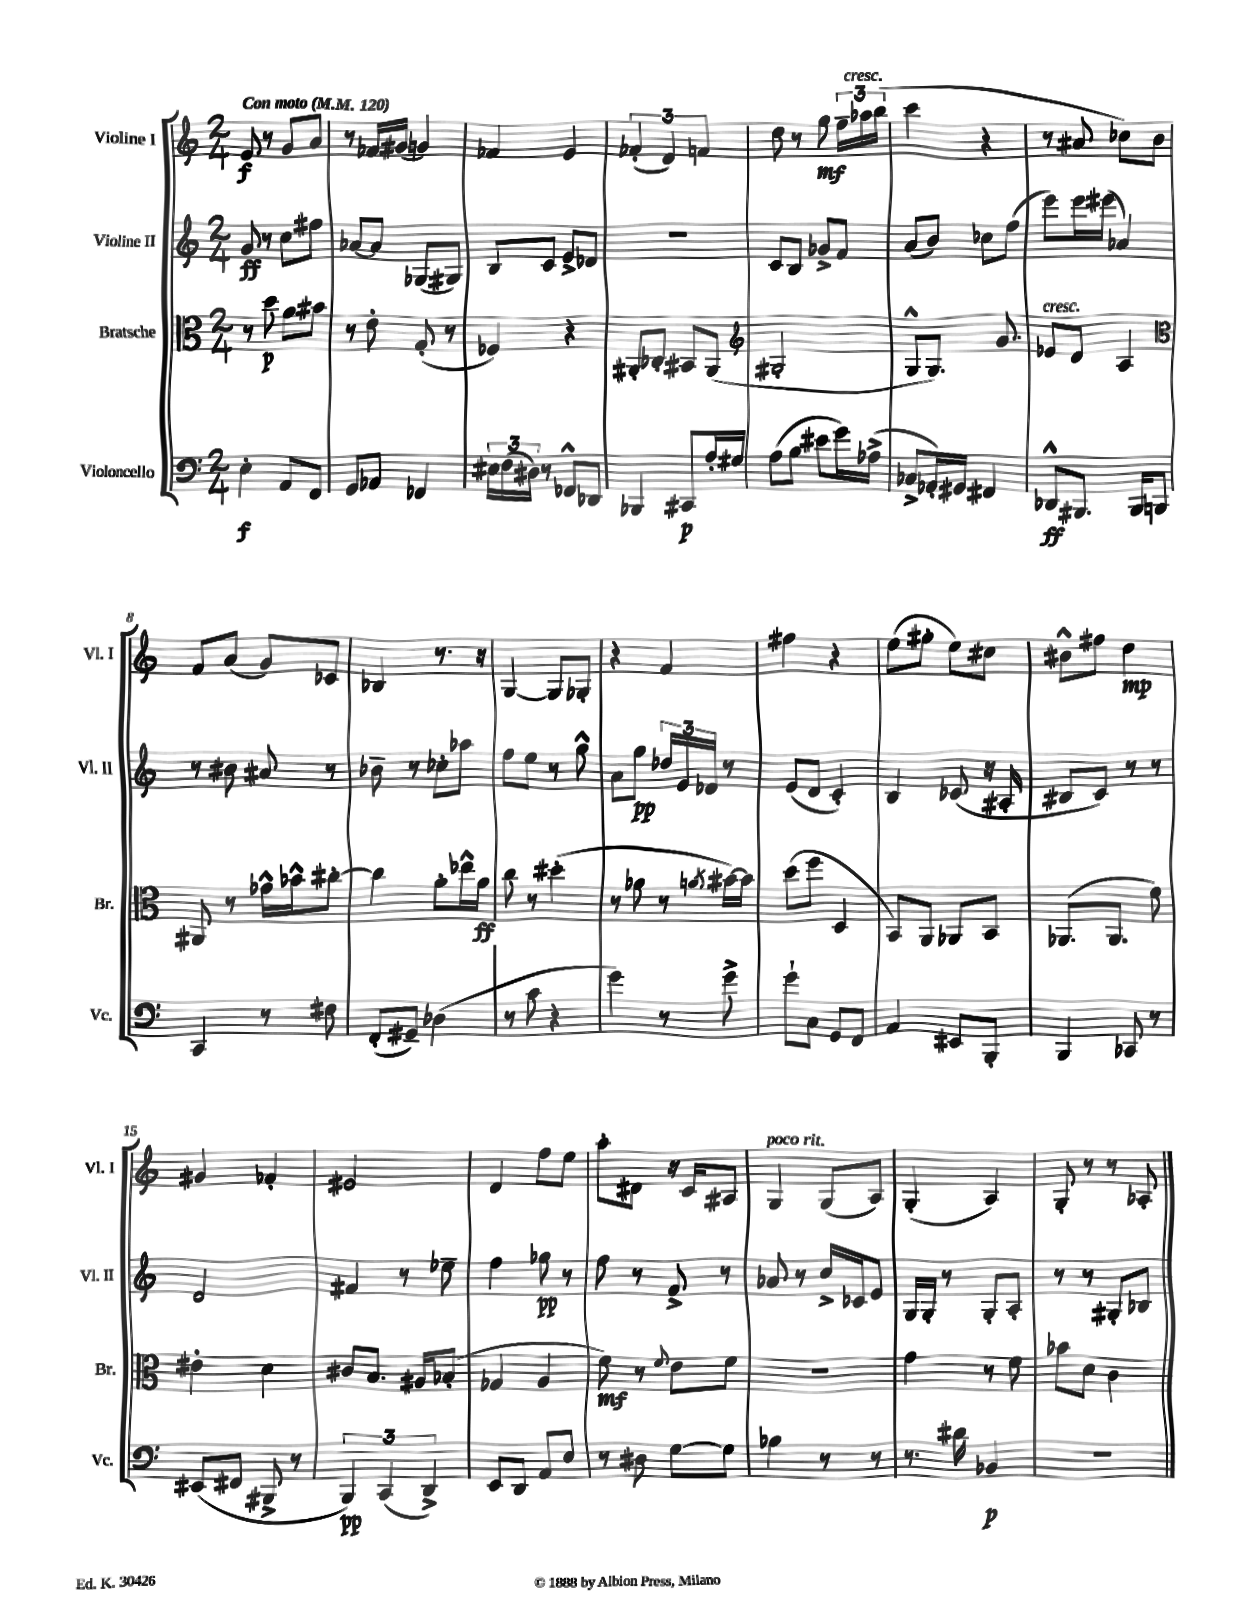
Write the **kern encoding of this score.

**kern	**dynam	**kern	**dynam	**kern	**dynam	**kern	**dynam
*part4	*part4	*part3	*part3	*part2	*part2	*part1	*part1
*staff4	*staff4	*staff3	*staff3	*staff2	*staff2	*staff1	*staff1
*I"Violoncello	*	*I"Bratsche	*	*I"Violine II	*	*I"Violine I	*
*I'Vc.	*	*I'Br.	*	*I'Vl. II	*	*I'Vl. I	*
*clefF4	*	*clefC3	*	*clefG2	*	*clefG2	*
*k[]	*	*k[]	*	*k[]	*	*k[]	*
*M2/4	*	*M2/4	*	*M2/4	*	*M2/4	*
*MM120	*	*MM120	*	*MM120	*	*MM120	*
=1	=1	=1	=1	=1	=1	=1	=1
!	!	!	!	!	!	!LO:TX:a:B:t=Con moto	!
4E'\	f	8r	.	8g/	ff	8e/	f
.	.	8dd\	p	8r	.	8r	.
8AA/L	.	8a\L	.	8cc\L	.	8g/L	.
8FF/J	.	8b#X\J	.	8ff#X\J	.	8a/J	.
=2	=2	=2	=2	=2	=2	=2	=2
8GG/L	.	8r	.	[8a-X/L	.	8r	.
8AA-X/J	.	8e'\	.	8a-/J]	.	16f-X/LL	.
.	.	.	.	.	.	(16g#X/JJ	.
4FF-X/	.	(8G'/	.	(8G-X/L	.	4gn/)	.
.	.	8r	.	8G#X/J)	.	.	.
=3	=3	=3	=3	=3	=3	=3	=3
24E#X\LL	.	4F-X/)	.	8B/L	.	4f-X/	.
(24F\	.	.	.	.	.	.	.
24D#X\JJ)	.	.	.	.	.	.	.
8r	.	.	.	8c/J	.	.	.
8FF-X^^/L	.	4r	.	8e^/L	.	4e/	.
8DD-X/J	.	.	.	8d-X/J	.	.	.
=4	=4	=4	=4	=4	=4	=4	=4
4BBB-X/	.	8AA#X'/L	.	2r	.	(6f-X'/	.
.	.	8C-X'/J	.	.	.	.	.
.	.	.	.	.	.	6d/)	.
8CC#X/L	p	8BB#X/L	.	.	.	.	.
.	.	.	.	.	.	6fn/	.
16A'/L	.	(8AA#/J	.	.	.	.	.
16G#X/JJ	.	.	.	.	.	.	.
=5	=5	=5	=5	=5	=5	=5	=5
*	*	*clefG2	*	*	*	*	*
(8A\L	.	2G#X'/	.	8c/L	.	8dd\	.
8B\J	.	.	.	8B/J	.	8r	.
8e#X\L	.	.	.	8g-X^/L	.	8gg\	mf
16g\L)	.	.	.	8f/J	.	24ff~\LL	.
!	!	!	!	!	!	!LO:TX:a:i:t=cresc.	!
.	.	.	.	.	.	24aa-X\	.
(16A-X^\JJ	.	.	.	.	.	.	.
.	.	.	.	.	.	(24bb\JJ	.
=6	=6	=6	=6	=6	=6	=6	=6
8C-X^/L	.	8G^^/L	.	(8a/L	.	4ccc\	.
16AA-X'/L)	.	8.G/J)	.	8b/J)	.	.	.
16GG#X/JJ	.	.	.	.	.	.	.
4FF#X/	.	.	.	8cc-X\L	.	4r	.
.	.	8.g/	.	.	.	.	.
.	.	.	.	(8ff\J	.	.	.
=7	=7	=7	=7	=7	=7	=7	=7
!	!	!LO:TX:a:i:t=cresc.	!	!	!	!	!
8DD-X^^/L	ff	8e-X/L	.	8eee\L)	.	8r	.
8.BBB#X/J	.	8d/J	.	16eee\L	.	8a#X/	.
.	.	.	.	(16eee#X\JJ	.	.	.
.	.	4A/	.	4a-X/)	.	8cc-X\L)	.
16BBB#/KL	.	.	.	.	.	.	.
8BBBn/J	.	.	.	.	.	8b\J	.
!!LO:LB:g=z
=8	=8	=8	=8	=8	=8	=8	=8
*	*	*clefC3	*	*	*	*	*
4CC/	.	8AA#X/	.	8r	.	8f/L	.
.	.	8r	.	8b#X\	.	(8a/J	.
8r	.	16g-X^^\LL	.	8a#X/	.	8g/L)	.
.	.	16b-X^^\J	.	.	.	.	.
8F#X\	.	[8cc#X'\J	.	8r	.	8c-X/J	.
=9	=9	=9	=9	=9	=9	=9	=9
(8FF'/L	.	4cc#\]	.	8b-X~\	.	4B-X/	.
8GG#X~/J)	.	.	.	8r	.	.	.
(4D-X\	.	8a'\L	.	8cc-X'\L	.	8.r	.
.	.	16ee-X^^\L	.	8aa-X\J	.	.	.
.	.	16a\JJ	ff	.	.	16r	.
=10	=10	=10	=10	=10	=10	=10	=10
8r	.	8cc\	.	8ff\L	.	[4G/	.
8c\	.	8r	.	8ee\J	.	.	.
4r	.	(4dd#X'\	.	8r	.	8G/L]	.
.	.	.	.	8gg^^\	.	8G-X'/J	.
=11	=11	=11	=11	=11	=11	=11	=11
4g\)	.	8r	.	8a\L	.	4r	.
.	.	8a-X\	.	8gg\J	pp	.	.
8r	.	8r	.	24dd-X/LL	.	4f/	.
.	.	.	.	24e/	.	.	.
.	.	.	.	24d-X/JJ	.	.	.
.	.	8qan/	.	.	.	.	.
8g^\	.	[16b#X\LL)	.	8r	.	.	.
.	.	16b#\JJ]	.	.	.	.	.
=12	=12	=12	=12	=12	=12	=12	=12
8g`\L	.	(8dd\L	.	(8e/L	.	4ff#X\	.
8C\J	.	8ff\J	.	8d/J	.	.	.
8GG/L	.	4D/	.	4c'/)	.	4r	.
8FF/J	.	.	.	.	.	.	.
=13	=13	=13	=13	=13	=13	=13	=13
4AA/	.	8BB/L)	.	4B/	.	(8ee\L	.
.	.	8AA/J	.	.	.	8gg#X'\J	.
8EE#X/L	.	8AA-X/L	.	(8c-X/	.	8ee\L)	.
8BBB'/J	.	8BB/J	.	16r	.	8cc#X\J	.
.	.	.	.	16A#X'/	.	.	.
=14	=14	=14	=14	=14	=14	=14	=14
4BBB/	.	(8.AA-X/L	.	8B#X/L	.	8b#X^^\L	.
.	.	.	.	8c/J)	.	8ff#X\J	.
.	.	8.AA-/J	.	.	.	.	.
8CC-X/	.	.	.	8r	.	4dd\	mp
8r	.	8f\)	.	8r	.	.	.
!!LO:LB:g=z
=15	=15	=15	=15	=15	=15	=15	=15
(8EE#X/L	.	4e#X'\	.	2d/	.	4g#X/	.
8FF#X/J	.	.	.	.	.	.	.
8BBB#X^/	.	4d\	.	.	.	4f-X'/	.
8r	.	.	.	.	.	.	.
=16	=16	=16	=16	=16	=16	=16	=16
6BBB/)	pp	8c#X/L	.	4f#X/	.	2e#X/	.
.	.	8.B/J	.	.	.	.	.
(6CC/	.	.	.	.	.	.	.
.	.	.	.	8r	.	.	.
.	.	16A#X/KL	.	.	.	.	.
6DD^/)	.	.	.	.	.	.	.
.	.	(8B-X'/J	.	8ee-X~\	.	.	.
=17	=17	=17	=17	=17	=17	=17	=17
8EE/L	.	4G-X/	.	4ff\	.	4d/	.
8DD/J	.	.	.	.	.	.	.
8AA/L	.	4A/	.	8gg-X\	pp	8ff\L	.
8E/J	.	.	.	8r	.	8ee\J	.
=18	=18	=18	=18	=18	=18	=18	=18
8r	.	8f\)	mf	8ff\	.	8aa'\L	.
8D#X\	.	8r	.	8r	.	8d#X\J	.
.	.	8qqf/	.	.	.	.	.
[8G\L	.	8e\L	.	8f^/	.	16r	.
.	.	.	.	.	.	16c/KL	.
8G\J]	.	8f\J	.	8r	.	8A#X/J	.
=19	=19	=19	=19	=19	=19	=19	=19
!	!	!	!	!	!	!LO:TX:a:i:t=poco rit.	!
4B-X\	.	2r	.	8a-X/	.	4G/	.
.	.	.	.	8r	.	.	.
8r	.	.	.	16cc^/LL	.	(8G/L	.
.	.	.	.	16c-X/J	.	.	.
8r	.	.	.	8e/J	.	8A/J)	.
=20	=20	=20	=20	=20	=20	=20	=20
8.r	.	4g\	.	16G/LL	.	(4G'/	.
.	.	.	.	16G'/JJ	.	.	.
.	.	.	.	8r	.	.	.
16d#X\	.	.	.	.	.	.	.
4BB-X/	p	8r	.	8G'/L	.	4A/)	.
.	.	8f\	.	8A'/J	.	.	.
=21	=21	=21	=21	=21	=21	=21	=21
2r	.	8b-X\L	.	8r	.	8G'/	.
.	.	8d\J	.	8r	.	8r	.
.	.	4c\	.	8G#X'/L	.	8r	.
.	.	.	.	8B-X/J	.	8A-X'/	.
==	==	==	==	==	==	==	==
*-	*-	*-	*-	*-	*-	*-	*-
